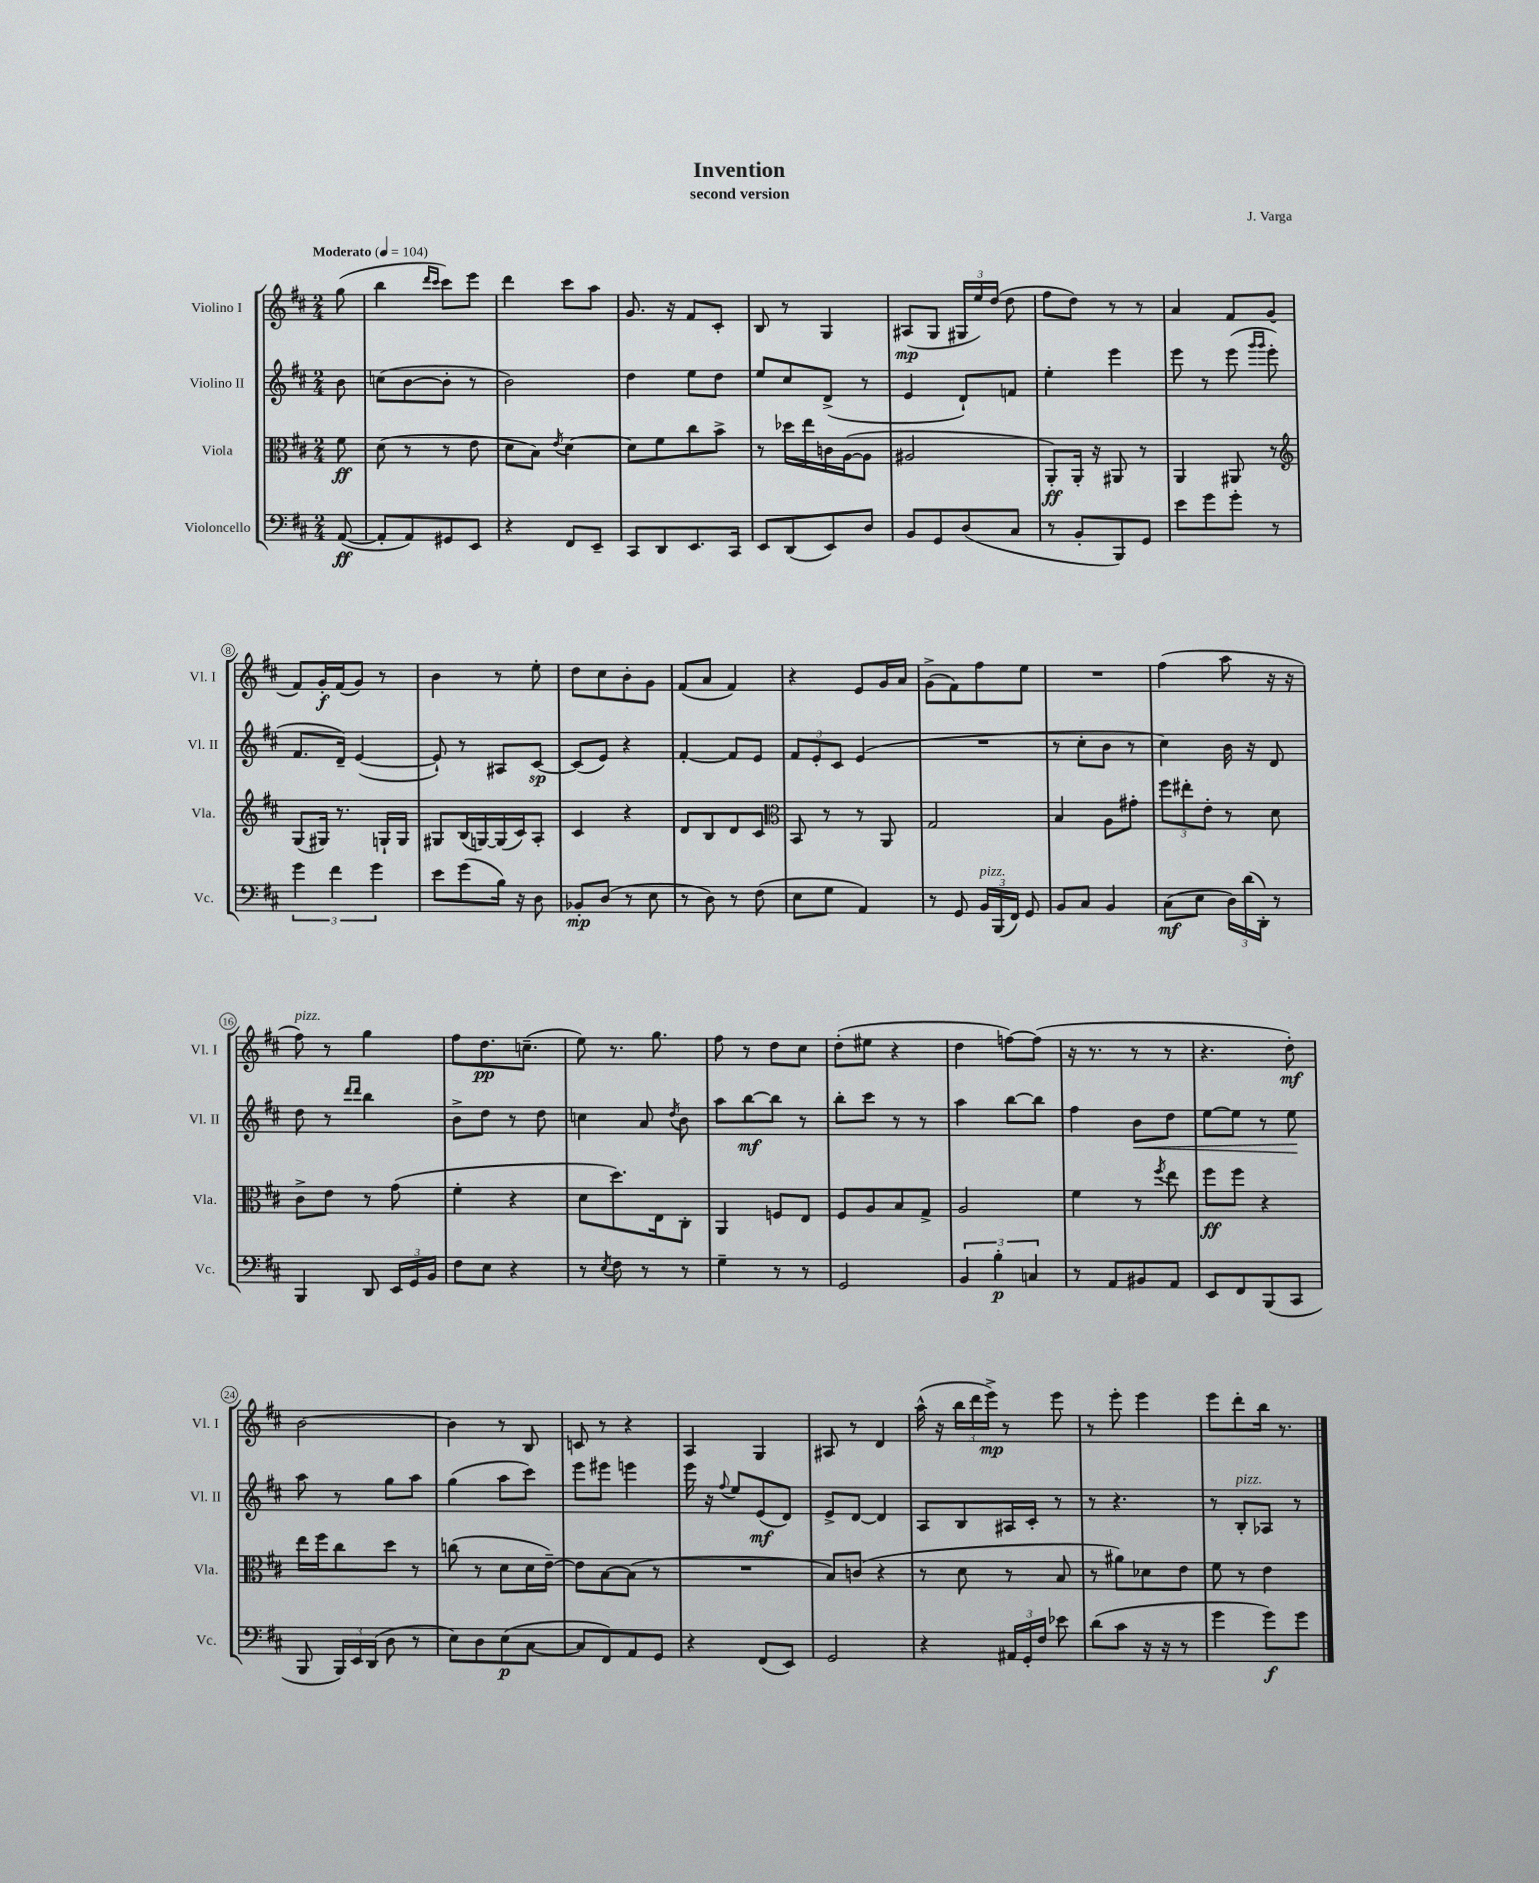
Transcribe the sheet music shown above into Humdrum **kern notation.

**kern	**dynam	**kern	**dynam	**kern	**dynam	**kern	**dynam
*part4	*part4	*part3	*part3	*part2	*part2	*part1	*part1
*staff4	*staff4	*staff3	*staff3	*staff2	*staff2	*staff1	*staff1
*I"Violoncello	*	*I"Viola	*	*I"Violino II	*	*I"Violino I	*
*I'Vc.	*	*I'Vla.	*	*I'Vl. II	*	*I'Vl. I	*
*clefF4	*	*clefC3	*	*clefG2	*	*clefG2	*
*k[f#c#]	*	*k[f#c#]	*	*k[f#c#]	*	*k[f#c#]	*
*M2/4	*	*M2/4	*	*M2/4	*	*M2/4	*
*MM104	*	*MM104	*	*MM104	*	*MM104	*
=	=	=	=	=	=	=	=
!	!	!	!	!	!	!LO:TX:a:B:t=Moderato	!
([8AA/	ff	8f#\	ff	8b\	.	(8gg\	.
=1	=1	=1	=1	=1	=1	=1	=1
8AA'/L]	.	(8d\	.	(8ccn\L	.	4bb\	.
8AA/)	.	8r	.	[8b\	.	.	.
.	.	.	.	.	.	16qqddd/LL	.
.	.	.	.	.	.	16qqccc#/JJ	.
8GG#X/	.	8r	.	8b'\J]	.	8ccc#\L)	.
8EE/J	.	8e\	.	8r	.	8eee\J	.
=2	=2	=2	=2	=2	=2	=2	=2
4r	.	8d\L	.	2b\)	.	4ddd\	.
.	.	8B\J)	.	.	.	.	.
.	.	8qe/	.	.	.	.	.
8FF#/L	.	[4d\	.	.	.	8ccc#\L	.
8EE~/J	.	.	.	.	.	8aa\J	.
=3	=3	=3	=3	=3	=3	=3	=3
8CC#/L	.	8d\L]	.	4dd\	.	8.g/	.
8DD/	.	8f#\	.	.	.	.	.
.	.	.	.	.	.	16r	.
8.EE/	.	8cc#\	.	8ee\L	.	8f#/L	.
.	.	8b^\J	.	8dd\J	.	8c#'/J	.
16CC#/Jk	.	.	.	.	.	.	.
=4	=4	=4	=4	=4	=4	=4	=4
8EE/L	.	8r	.	8ee/L	.	8B/	.
(8DD/	.	16dd-X\LL	.	8cc#/	.	8r	.
.	.	16ee\	.	.	.	.	.
8EE/)	.	16cn\	.	(8d^/J	.	4G/	.
.	.	([16A\J	.	.	.	.	.
8D/J	.	8A\J]	.	8r	.	.	.
=5	=5	=5	=5	=5	=5	=5	=5
8BB/L	.	2A#X/	.	4e/	.	(8A#X/L	mp
8GG/	.	.	.	.	.	8G/J	.
(8D/	.	.	.	8d`/L)	.	24G#X/LL	.
.	.	.	.	.	.	24ee/)	.
.	.	.	.	.	.	(24dd/JJ	.
8C#/J	.	.	.	8fn/J	.	8dd\	.
=6	=6	=6	=6	=6	=6	=6	=6
8r	.	8AA'/L)	ff	4ee'\	.	8ff#\L	.
8BB'/L	.	16AA'/Jk	.	.	.	8dd\J)	.
.	.	16r	.	.	.	.	.
8BBB/)	.	8AA#X/	.	4eee\	.	8r	.
8GG/J	.	8r	.	.	.	8r	.
=7	=7	=7	=7	=7	=7	=7	=7
8e\L	.	4AA/	.	8eee\	.	4a/	.
8g\	.	.	.	8r	.	.	.
8g'\J	.	8AA#X/	.	(8eee\	.	8f#/L	.
.	.	.	.	16qqggg/LL	.	.	.
.	.	.	.	16qqggg/JJ	.	.	.
8r	.	8r	.	8eee'\	.	(8g/J	.
!!LO:LB:g=z
=8	=8	=8	=8	=8	=8	=8	=8
*	*	*clefG2	*	*	*	*	*
6g\	.	(8G/L	.	8.f#/L	.	8f#/L)	.
.	.	16G#X/Jk)	.	.	.	16g'/L	f
6f#\	.	.	.	.	.	.	.
.	.	8.r	.	16d~/Jk)	.	(16f#/J	.
.	.	.	.	([4e/	.	8g/J)	.
6g\	.	.	.	.	.	.	.
.	.	16Gn`/LL	.	.	.	8r	.
.	.	16G/JJ	.	.	.	.	.
=9	=9	=9	=9	=9	=9	=9	=9
8e\L	.	8G#X/L	.	8e`/])	.	4b\	.
(8g\	.	(16B/L	.	8r	.	.	.
.	.	[16Gn/)	.	.	.	.	.
16B\Jk)	.	(16G/]	.	8A#X/L	.	8r	.
16r	.	16c#/J)	.	.	.	.	.
8D\	.	8A'/J	.	[8c#/J	sp	8ee'\	.
=10	=10	=10	=10	=10	=10	=10	=10
8BB-X'/L	mp	4c#/	.	(8c#/L]	.	8dd\L	.
(8D/J	.	.	.	8e/J)	.	8cc#\	.
8r	.	4r	.	4r	.	8b'\	.
8E\	.	.	.	.	.	8g\J	.
=11	=11	=11	=11	=11	=11	=11	=11
8r	.	8d/L	.	[4f#'/	.	(8f#/L	.
8D\)	.	8B/	.	.	.	8a/J	.
8r	.	8d/	.	8f#/L]	.	4f#/)	.
(8F#\	.	8c#/J	.	8e/J	.	.	.
=12	=12	=12	=12	=12	=12	=12	=12
*	*	*clefC3	*	*	*	*	*
8E\L	.	8BB/	.	12f#/L	.	4r	.
.	.	.	.	12e'/	.	.	.
8G\J	.	8r	.	.	.	.	.
.	.	.	.	12c#/J	.	.	.
4AA/)	.	8r	.	(4e/	.	8e/L	.
.	.	8AA/	.	.	.	16g/L	.
.	.	.	.	.	.	16a/JJ	.
=13	=13	=13	=13	=13	=13	=13	=13
8r	.	2G/	.	2r	.	(8g^\L	.
8GG/	.	.	.	.	.	8f#\)	.
!LO:TX:a:i:t=pizz.	!	!	!	!	!	!	!
24BB/LL	.	.	.	.	.	8ff#\	.
(24BBB/	.	.	.	.	.	.	.
24FF#/JJ)	.	.	.	.	.	.	.
8GG/	.	.	.	.	.	8ee\J	.
=14	=14	=14	=14	=14	=14	=14	=14
8BB/L	.	4B/	.	8r	.	2r	.
8C#/J	.	.	.	8cc#'\L	.	.	.
4BB/	.	8A\L	.	8b\J	.	.	.
.	.	8g#X'\J	.	8r	.	.	.
=15	=15	=15	=15	=15	=15	=15	=15
(8C#\L	mf	12ff#\L	.	4cc#\)	.	(4ff#\	.
.	.	12ee#X'\	.	.	.	.	.
8E\J	.	.	.	.	.	.	.
.	.	12e'\J	.	.	.	.	.
24D\LL)	.	8r	.	16b\	.	8aa\	.
(24d\	.	.	.	.	.	.	.
.	.	.	.	16r	.	.	.
24DD'\JJ)	.	.	.	.	.	.	.
8r	.	8d\	.	8d/	.	16r	.
.	.	.	.	.	.	16r	.
!!LO:LB:g=z
=16	=16	=16	=16	=16	=16	=16	=16
!	!	!	!	!	!	!LO:TX:a:i:t=pizz.	!
4BBB/	.	8c#^\L	.	8dd\	.	8ff#\)	.
.	.	8e\J	.	8r	.	8r	.
.	.	.	.	16qqddd/LL	.	.	.
.	.	.	.	16qqddd/JJ	.	.	.
8DD/	.	8r	.	4bb\	.	4gg\	.
24EE/LL	.	(8g\	.	.	.	.	.
24GG/	.	.	.	.	.	.	.
24BB/JJ	.	.	.	.	.	.	.
=17	=17	=17	=17	=17	=17	=17	=17
8F#\L	.	4f#'\	.	8b^\L	.	8ff#\L	.
8E\J	.	.	.	8dd\J	.	8.dd\	pp
4r	.	4r	.	8r	.	.	.
.	.	.	.	.	.	(8.ccn~\J	.
.	.	.	.	8dd\	.	.	.
=18	=18	=18	=18	=18	=18	=18	=18
8r	.	8d\L	.	4ccn\	.	8ee\)	.
8qE/	.	.	.	.	.	.	.
8F#\	.	8.dd\)	.	.	.	8.r	.
8r	.	.	.	8a/	.	.	.
.	.	16E\k	.	.	.	8.gg\	.
.	.	.	.	8qdd/	.	.	.
8r	.	8C#'\J	.	8b\	.	.	.
=19	=19	=19	=19	=19	=19	=19	=19
4G~\	.	4AA/	.	8aa\L	.	8ff#\	.
.	.	.	.	[8bb\	mf	8r	.
8r	.	8Fn/L	.	8bb\J]	.	8dd\L	.
8r	.	8E/J	.	8r	.	8cc#\J	.
=20	=20	=20	=20	=20	=20	=20	=20
2GG/	.	8F#/L	.	8bb'\L	.	(8dd'\L	.
.	.	8A/	.	8ccc#\J	.	8ee#X\J	.
.	.	8B/	.	8r	.	4r	.
.	.	8G^/J	.	8r	.	.	.
=21	=21	=21	=21	=21	=21	=21	=21
6BB/	.	2A/	.	4aa\	.	4dd\	.
6B'\	p	.	.	.	.	.	.
.	.	.	.	[8bb\L	.	[8ffn\L)	.
6Cn/	.	.	.	.	.	.	.
.	.	.	.	8bb\J]	.	(8ff\J]	.
=22	=22	=22	=22	=22	=22	=22	=22
8r	.	4f#\	.	4ff#\	.	16r	.
.	.	.	.	.	.	8.r	.
8AA/L	.	.	.	.	.	.	.
!	!	!	!	!	!LO:HP:b	!	!
8BB#X/	.	8r	.	8b\L	<	8r	.
.	.	8qff#/	.	.	.	.	.
8AA/J	.	8ee\	.	8dd\J	.	8r	.
=23	=23	=23	=23	=23	=23	=23	=23
8EE/L	.	8ff#\L	ff	[8ee\L	.	4.r	.
8FF#/	.	8ff#\J	.	8ee\J]	.	.	.
(8BBB/	.	4r	.	8r	.	.	.
8CC#/J	.	.	.	8ee\	.	8dd'\)	mf
.	.	.	.	.	[	.	.
!!LO:LB:g=z
=24	=24	=24	=24	=24	=24	=24	=24
8BBB/	.	16ee\LL	.	8aa\	.	[2b\	.
.	.	16ff#\J	.	.	.	.	.
24BBB/LL)	.	8cc#\	.	8r	.	.	.
24EE/	.	.	.	.	.	.	.
(24DD/JJ	.	.	.	.	.	.	.
8D\	.	8dd\J	.	8gg\L	.	.	.
8r	.	8r	.	8aa\J	.	.	.
=25	=25	=25	=25	=25	=25	=25	=25
8E\L)	.	(8ccn\	.	(4gg\	.	4b\]	.
8D\	.	8r	.	.	.	.	.
(8E\	p	8d\L	.	8aa\L	.	8r	.
[8C#\J	.	16d\L	.	8ccc#\J)	.	8B/	.
.	.	[16e~\JJ)	.	.	.	.	.
=26	=26	=26	=26	=26	=26	=26	=26
8C#/L]	.	8e\L]	.	8eee\L	.	8cn/	.
8FF#/)	.	[8B\	.	8eee#X\J	.	8r	.
8AA/	.	(8B\J]	.	4eeen\	.	4r	.
8GG/J	.	8r	.	.	.	.	.
=27	=27	=27	=27	=27	=27	=27	=27
4r	.	2r	.	16eee\	.	4A/	.
.	.	.	.	16r	.	.	.
.	.	.	.	8qqff#/	.	.	.
.	.	.	.	8ee/L	.	.	.
(8FF#/L	.	.	.	(8e/	mf	4G/	.
8EE/J)	.	.	.	8d/J)	.	.	.
=28	=28	=28	=28	=28	=28	=28	=28
2GG/	.	8B/L)	.	8e^/L	.	8A#X/	.
.	.	(8cn/J	.	[8d/J	.	8r	.
.	.	4r	.	4d/]	.	4d/	.
=29	=29	=29	=29	=29	=29	=29	=29
4r	.	8r	.	8A/L	.	(16aa^^\	.
.	.	.	.	.	.	16r	.
.	.	8d\	.	8B/	.	24bb\LL	.
.	.	.	.	.	.	24ddd\	.
.	.	.	.	.	.	24eee^\JJ)	mp
24AA#X/LL	.	8r	.	16A#X/L	.	8r	.
24GG'/	.	.	.	.	.	.	.
.	.	.	.	16c#'/JJ	.	.	.
24F#/JJ	.	.	.	.	.	.	.
8e-X\	.	8B/	.	8r	.	8eee\	.
=30	=30	=30	=30	=30	=30	=30	=30
(8d\L	.	8r	.	8r	.	8r	.
8c#\J	.	8a#X\L)	.	4.r	.	8eee'\	.
16r	.	8d-X\	.	.	.	4eee\	.
16r	.	.	.	.	.	.	.
8r	.	8e\J	.	.	.	.	.
=31	=31	=31	=31	=31	=31	=31	=31
4g\	.	8f#\	.	8r	.	8eee\L	.
!	!	!	!	!LO:TX:a:i:t=pizz.	!	!	!
.	.	8r	.	8B'/L	.	8ddd'\	.
8g\L)	f	4e\	.	8A-X/J	.	16bb\Jk	.
.	.	.	.	.	.	8.r	.
8g\J	.	.	.	8r	.	.	.
==	==	==	==	==	==	==	==
*-	*-	*-	*-	*-	*-	*-	*-
